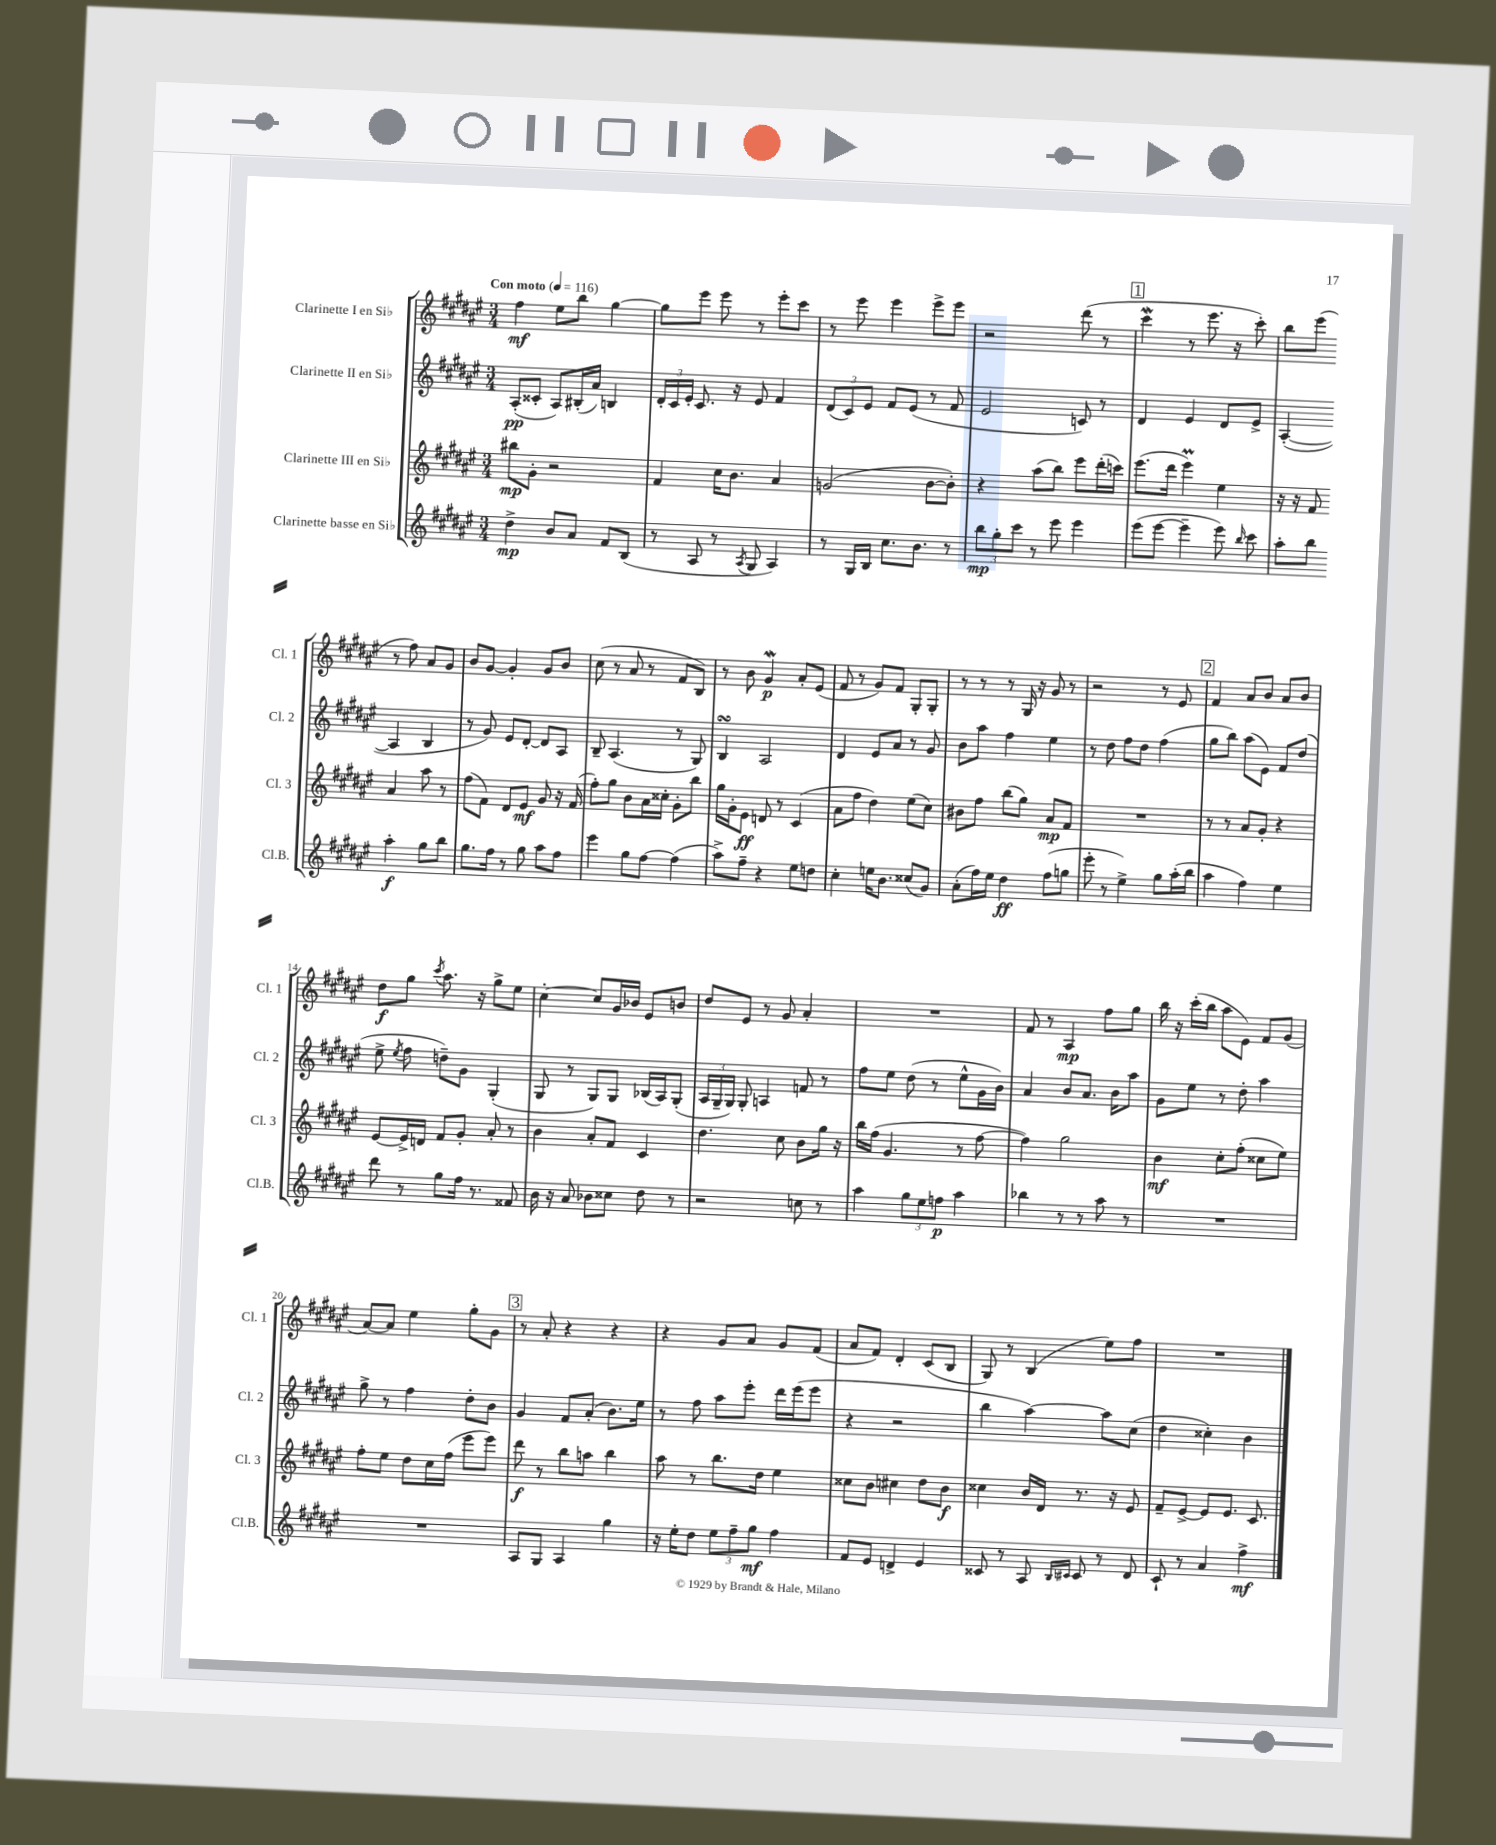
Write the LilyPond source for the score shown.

<<
\new StaffGroup <<
\new Staff = "s0" \with { instrumentName = "Clarinette I en Sib" shortInstrumentName = "Cl. 1" } {
    \clef treble \key fis \major \numericTimeSignature \time 3/4 \tempo "Con moto" 4 = 116
    \autoBeamOff fis''4\mf eis''8[ b''8] gis''4~ |
    gis''8[ eis'''8] eis'''8 r8 eis'''8[-. cis'''8] |
    r8 eis'''8 eis'''4 eis'''8[-> eis'''8] |
    r2 dis'''8( r8 |
    \mark \markup { \box "1" } cis'''4\mordent r8 eis'''8. r16 cis'''8-.) |
    b''8[ eis'''8]( r8 fis''8) ais'8[ gis'8] |
    b'8[ gis'8]~ gis'4-. gis'8[ b'8] |
    cis''8( r8 ais'8 r8 fis'8[ b8]) |
    r8 b'8 gis'4\mordent\p ais'8[-. eis'8]( |
    fis'8 r8 gis'8[) fis'8] gis8[-. gis8]-. |
    r8 r8 r8 gis16 r16 gis'8 r8 |
    r2 r8 eis'8 |
    \mark \markup { \box "2" } fis'4 ais'8[ b'8] ais'8[ b'8] |
    dis''8[\f gis''8] \acciaccatura { cis'''8 } ais''8. r16 gis''8[-> eis''8] |
    cis''4~-. cis''8[ gis'16 bes'16] eis'8[ b'8] |
    dis''8[ eis'8] r8 gis'8 ais'4-. |
    R2. |
    fis'8 r8 ais4\mp fis''8[ gis''8] |
    b''16 r16 cis'''16[-.( b''16] ais''8[ eis'8]) fis'8[ gis'8]( |
    ais'8[~) ais'8] eis''4 gis''8[-. gis'8] |
    \mark \markup { \box "3" } r8 ais'8-. r4 r4 |
    r4 gis'8[ ais'8] gis'8[ fis'8]( |
    ais'8[ fis'8]) dis'4-. cis'8[( b8] |
    gis8) r8 b4( eis''8[) fis''8] |
    R2. \bar "|." |
}
\new Staff = "s1" \with { instrumentName = "Clarinette II en Sib" shortInstrumentName = "Cl. 2" } {
    \clef treble \key fis \major \numericTimeSignature \time 3/4
    \autoBeamOff ais8[-.\pp( cisis'8]-. ais8[) bis16-.( ais'16]) b4 |
    \tuplet 3/2 { dis'16[-. cis'16 eis'16]-. } cis'8. r16 eis'8 fis'4 |
    \tuplet 3/2 { dis'8[( cis'8) eis'8] } fis'8[ eis'8]( r8 fis'8 |
    eis'2 c'8) r8 |
    \mark \markup { \box "1" } dis'4 eis'4 dis'8[ eis'8]-> |
    ais4~-.( ais4 b4 |
    r8 gis'8) eis'8[ dis'8]~-. dis'8[ ais8] |
    b8-- ais4.( r8 gis8) |
    b4\turn ais2 |
    dis'4 eis'8[ ais'8] r8 gis'8 |
    b'8[ ais''8] fis''4 eis''4 |
    r8 dis''8 fis''8[ dis''8] fis''4( |
    \mark \markup { \box "2" } gis''8[ b''8]) ais''8[( eis'8]) fis'8[ dis''8]( |
    eis''8-> \acciaccatura { eis''8 } fis''8 d''8[--) gis'8] gis4-.( |
    gis8 r8 gis8[) gis8] bes16[( ais16) gis8]-.( |
    \tuplet 3/2 { ais16[ gis16-- gis16]) } gis8-. a4 f'8 r8 |
    fis''8[ eis''8] dis''8( r8 eis''8[-^ gis'16 b'16]) |
    ais'4 b'8[ ais'8.] b'16[ ais''8] |
    gis'8[ eis''8] r8 dis''8-. ais''4 |
    gis''8-> r8 fis''4 dis''8[-. b'8] |
    \mark \markup { \box "3" } gis'4 fis'8[ ais'8]-.( b'8.[) eis''16] |
    r8 fis''8 ais''8[ eis'''8]-. dis'''16[ eis'''16( eis'''8] |
    r4 r2 |
    b''4 ais''4~) ais''8[ cis''8]( |
    dis''4 cisis''4-.) b'4 \bar "|." |
}
\new Staff = "s2" \with { instrumentName = "Clarinette III en Sib" shortInstrumentName = "Cl. 3" } {
    \clef treble \key fis \major \numericTimeSignature \time 3/4
    \autoBeamOff bis''8[\mp gis'8]-. r2 |
    fis'4 cis''16[ b'8.] ais'4 |
    g'2( b'8[~ b'8]-.) |
    r4 ais''8[( b''8]) eis'''8[ dis'''16-.( c'''16]) |
    \mark \markup { \box "1" } eis'''8.[( dis'''16] eis'''4\prall) eis''4 |
    r16 r16 fis'8 ais'4 ais''8 r8 |
    fis''8[( fis'8]) dis'8[ eis'8]\mf gis'8 r16 fis'16( |
    fis''8[-.) gis''8] b'8[ ais'16 cisis''16]-. gis'8[-. b''8] |
    gis''16[ gis'16-. eis'8]\ff d'8 r8 cis'4( |
    ais'8[ fis''8] dis''4) eis''8[( cis''8]) |
    bis'8[ fis''8] b''8[( gis''8]) ais'8[\mp fis'8] |
    R2. |
    \mark \markup { \box "2" } r8 r8 ais'8[ gis'8]-. r4 |
    eis'8[~ eis'16-> d'16] fis'8[ gis'8]-. ais'8-. r8 |
    b'4 ais'8[-. fis'8] cis'4 |
    dis''4. cis''8 b'8[ gis''16] r16 |
    b''16[ fis''16]( gis'4. r8 fis''8~ |
    fis''4) gis''2 |
    b'4\mf cis''8[-. fis''8]-.( cisis''8[ eis''8]) |
    fis''8[-. eis''8] dis''8[ cis''16 fis''16]( eis'''8[ eis'''8]) |
    \mark \markup { \box "3" } dis'''8\f r8 b''8[ a''8] b''4 |
    ais''8 r8 b''8.[ dis''16] eis''4 |
    cisis''8[ b'8] cis''4 dis''8[ b'8]\f |
    cisis''4 b'16[ dis'16] r8. r16 eis'8 |
    fis'8[-- eis'8]~-> eis'8[ eis'8.] cis'8. \bar "|." |
}
\new Staff = "s3" \with { instrumentName = "Clarinette basse en Sib" shortInstrumentName = "Cl.B." } {
    \clef treble \key fis \major \numericTimeSignature \time 3/4
    \autoBeamOff dis''4->\mp b'8[ ais'8] fis'8[ b8]( |
    r8 ais8 r8 \acciaccatura { ais8 } gis8 ais4) |
    r8 gis16[ b16] cis''8.[ b'8.] r8 |
    \tuplet 3/2 { b''8[\mp gis''8-. cis'''8] } r8 eis'''8 eis'''4 |
    \mark \markup { \box "1" } eis'''8[( eis'''8]~ eis'''4-- eis'''8) \grace { b''16 } cis'''8 |
    ais''8[-. b''8] ais''4-.\f gis''8[ b''8] |
    gis''8.[ fis''16] r8 gis''8 ais''8[ fis''8] |
    eis'''4 gis''8[ fis''8]~ fis''4( |
    ais''8[->) fis''8]-- r4 eis''8[ d''8] |
    cis''4-. e''16[ b'8.] cisis''8[( gis'8]) |
    ais'8[-.( fis''16) eis''16] dis''4\ff fis''8[( g''8] |
    eis'''8-. r8 eis''4->) gis''8[ ais''16-.( b''16] |
    \mark \markup { \box "2" } ais''4 fis''4) eis''4 |
    dis'''8 r8 gis''8[ fis''16] r8. fisis'8 |
    b'16 r16 ais'8 bes'8[ cisis''8] dis''8 r8 |
    r2 c''8 r8 |
    ais''4 \tuplet 3/2 { gis''8[ eis''8 f''8]\p } ais''4 |
    bes''4 r8 r8 ais''8 r8 |
    R2. |
    R2. |
    \mark \markup { \box "3" } ais8[ gis8] ais4 gis''4 |
    r16 eis''16[-. dis''8] \tuplet 3/2 { eis''8[ fis''8-- gis''8]\mf } fis''4 |
    fis'8[ eis'8] d'4-> eis'4 |
    cisis'8 r8 ais8 \grace { b16[ cis'16] } cis'8 r8 dis'8 |
    cis'8-! r8 ais'4 fis''4->\mf \bar "|." |
}
>>
>>
